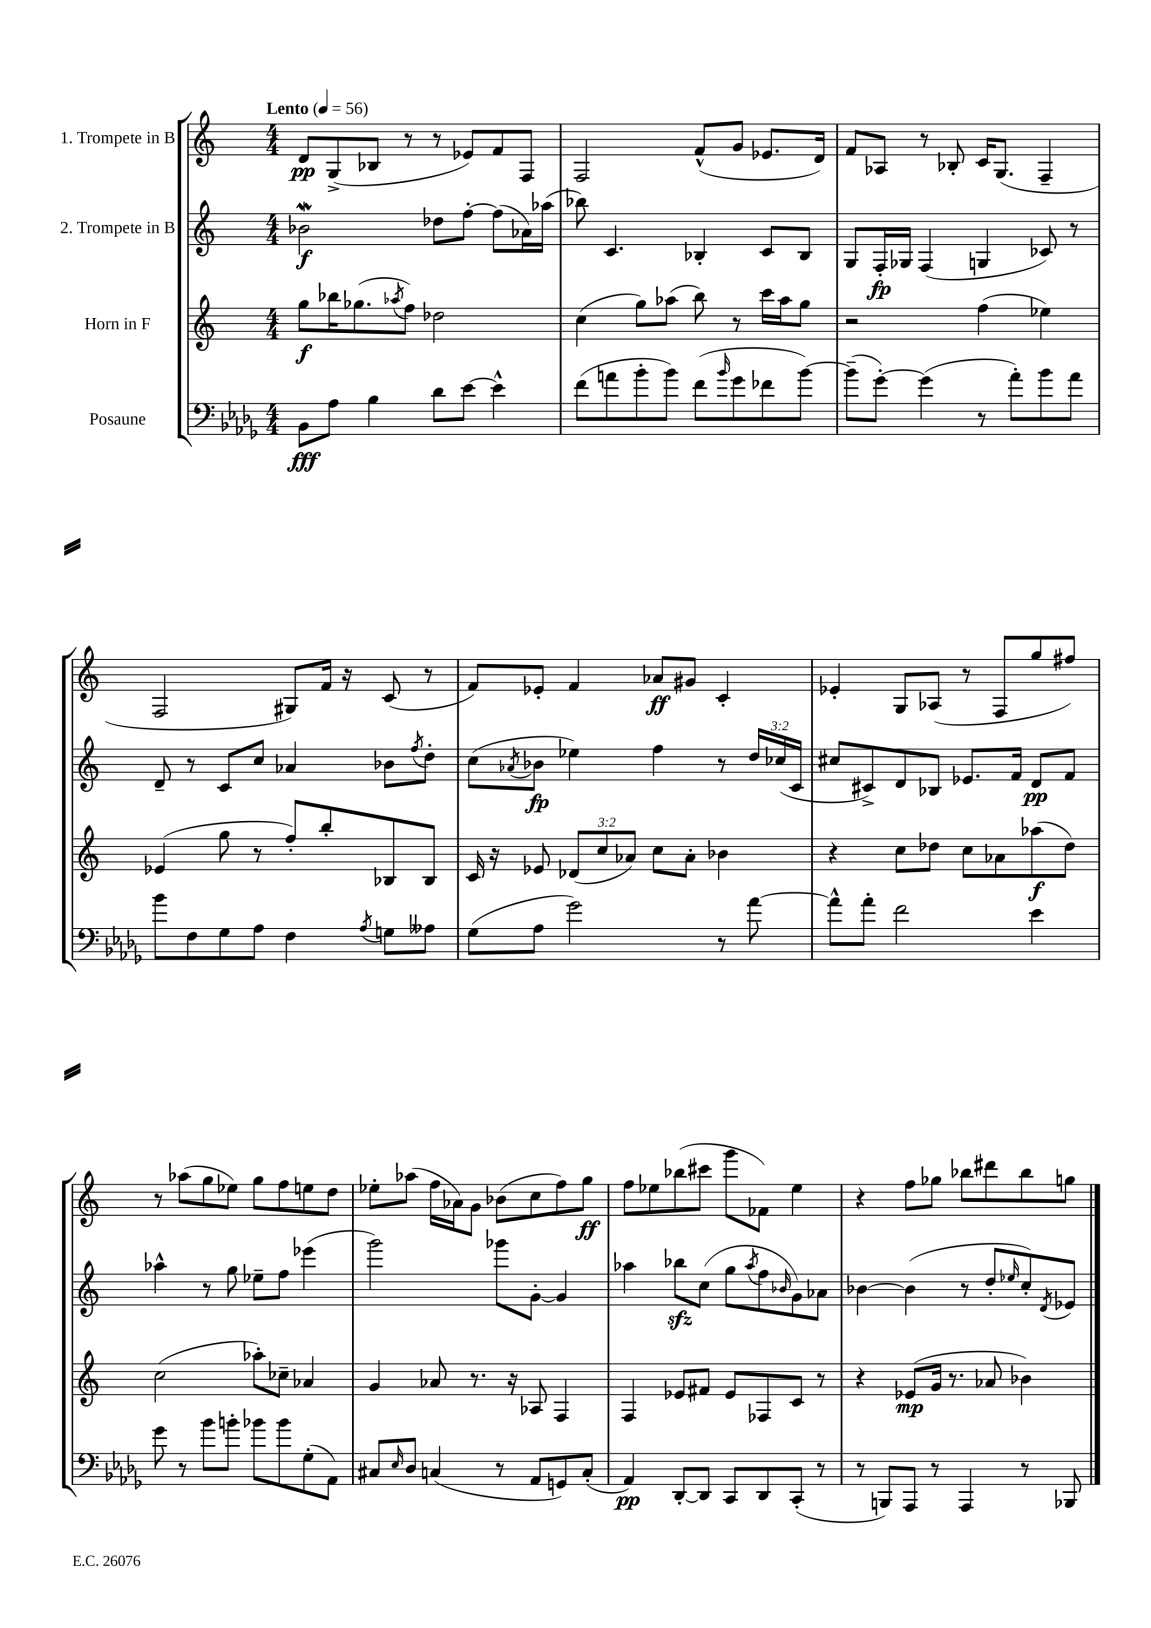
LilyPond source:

<<
\new StaffGroup <<
\new Staff = "s0" \with { instrumentName = "1. Trompete in B" } {
    \clef treble \key c \major \numericTimeSignature \time 4/4 \tempo "Lento" 4 = 56
    d'8\pp g8->( bes8 r8 r8 ees'8) f'8 f8 |
    f2 f'8-^( g'8 ees'8. d'16) |
    f'8 aes8 r8 bes8-. c'16 g8.( f4-- |
    f2 gis8) f'16 r16 c'8( r8 |
    f'8) ees'8-. f'4 aes'8\ff gis'8 c'4-. |
    ees'4-. g8 aes8( r8 f8 g''8 fis''8) |
    r8 aes''8( g''8 ees''8) g''8 f''8 e''8 d''8 |
    ees''8-. aes''8( f''16 aes'16) g'8 bes'8( c''8 f''8) g''8\ff |
    f''8 ees''8 bes''8( cis'''8 g'''8 fes'8) ees''4 |
    r4 f''8 ges''8 bes''8 dis'''8 bes''8 g''8 \bar "|." |
}
\new Staff = "s1" \with { instrumentName = "2. Trompete in B" } {
    \clef treble \key c \major \numericTimeSignature \time 4/4 \override Staff.TupletNumber.text = #tuplet-number::calc-fraction-text
    bes'2\mordent\f des''8 f''8~-. f''8( aes'16) aes''16( |
    bes''8) c'4. bes4-. c'8 bes8 |
    g8 f16-.\fp ges16 f4( g4 ces'8) r8 |
    d'8-- r8 c'8 c''8 aes'4 bes'8 \acciaccatura { f''8 } d''8-. |
    c''8( \acciaccatura { aes'8 } bes'8\fp ees''4) f''4 r8 \tuplet 3/2 { d''16 ces''16( c'16 } |
    cis''8 cis'8->) d'8 bes8 ees'8. f'16 d'8\pp f'8 |
    aes''4-^ r8 g''8 ees''8-- f''8 ees'''4( |
    g'''2) ges'''8 g'8~-. g'4 |
    aes''4 bes''8\sfz c''8( g''8 \acciaccatura { aes''8 } f''8 \grace { bes'16 } g'8) aes'8 |
    bes'4~ bes'4( r8 d''8-. \grace { ees''16 } c''8-.) \acciaccatura { d'8 } ees'8 \bar "|." |
}
\new Staff = "s2" \with { instrumentName = "Horn in F" } {
    \clef treble \key c \major \numericTimeSignature \time 4/4 \override Staff.TupletNumber.text = #tuplet-number::calc-fraction-text
    g''8\f bes''16 ges''8.( \acciaccatura { aes''8 } f''8) des''2 |
    c''4( g''8) aes''8( b''8) r8 c'''16 aes''16 g''8 |
    r2 f''4( ees''4) |
    ees'4( g''8 r8 f''8-.) b''8-. bes8 bes8 |
    c'16 r16 ees'8 \tuplet 3/2 { des'8( c''8 aes'8) } c''8 aes'8-. bes'4 |
    r4 c''8 des''8 c''8 aes'8 aes''8\f( des''8) |
    c''2( aes''8-.) ces''8-- aes'4 |
    g'4 aes'8 r8. r16 aes8 f4 |
    f4 ees'8 fis'8 ees'8 fes8 c'8 r8 |
    r4 ees'8\mp( g'16 r8. aes'8 bes'4) \bar "|." |
}
\new Staff = "s3" \with { instrumentName = "Posaune" } {
    \clef bass \key des \major \numericTimeSignature \time 4/4
    bes,8\fff aes8 bes4 des'8 ees'8~ ees'4-^ |
    f'8( a'8 bes'8-. bes'8) f'8( \grace { bes'16 } ges'8 fes'8 bes'8~) |
    bes'8--( ges'8~-.) ges'4( r8 aes'8-.) bes'8 aes'8 |
    bes'8 f8 ges8 aes8 f4 \acciaccatura { aes8 } g8 aeses8 |
    ges8( aes8 ges'2) r8 aes'8~ |
    aes'8-^ aes'8-. f'2 ees'4 |
    ges'8 r8 bes'8 b'8-. bes'8 bes'8 ges8-.( aes,8) |
    cis8 \grace { ees16 } des8 c4( r8 aes,8 g,8) c8-.( |
    aes,4\pp) des,8~-. des,8 c,8 des,8 c,8-.( r8 |
    r8 b,,8) aes,,8 r8 aes,,4 r8 bes,,8 \bar "|." |
}
>>
>>
\layout { \context { \Score \remove "Bar_number_engraver" } }
